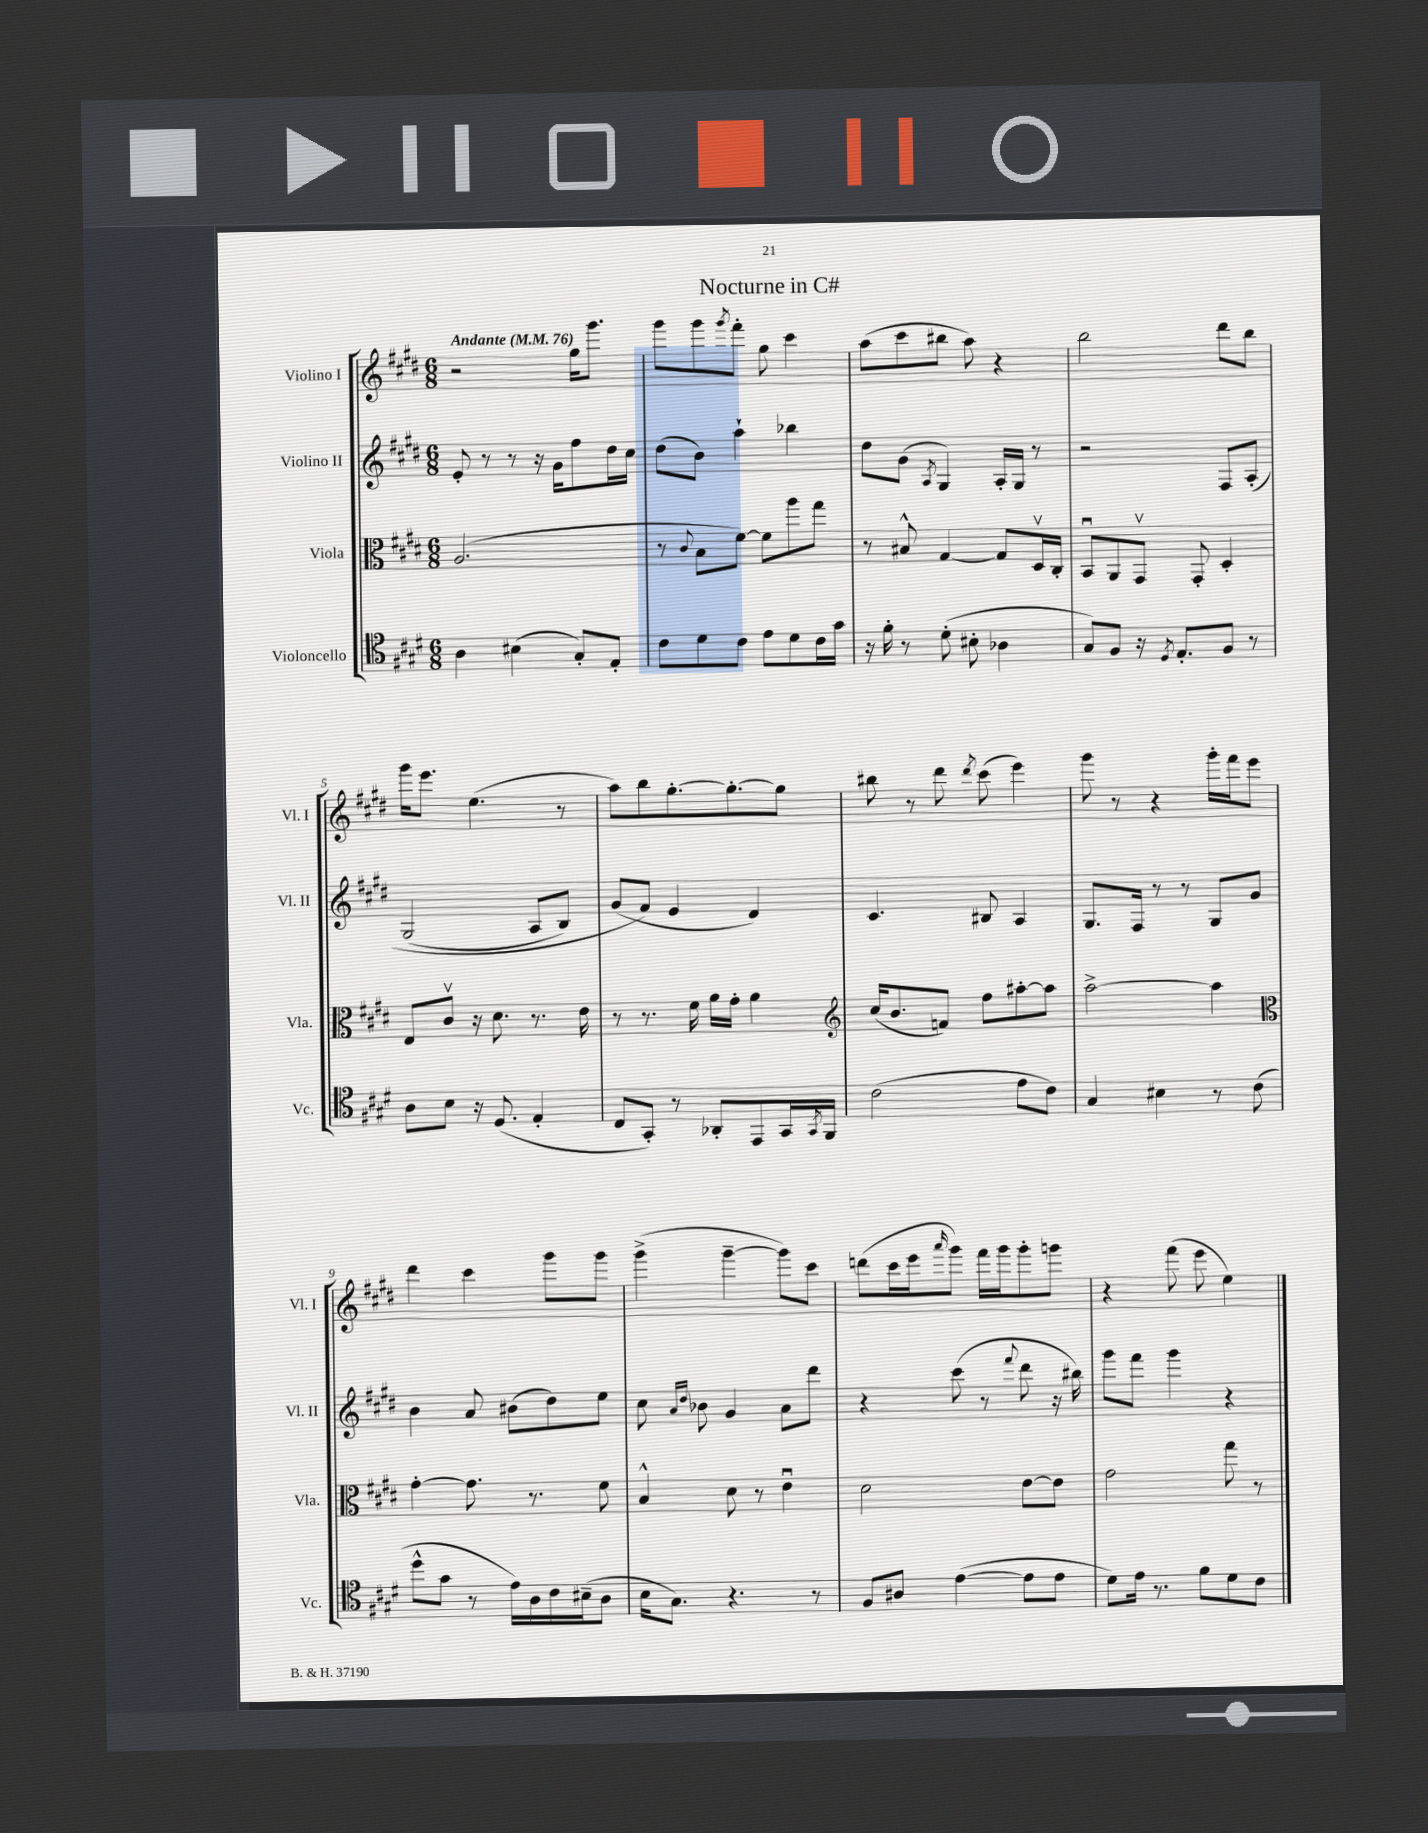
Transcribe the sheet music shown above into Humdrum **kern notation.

**kern	**kern	**kern	**kern
*part4	*part3	*part2	*part1
*staff4	*staff3	*staff2	*staff1
*I"Violoncello	*I"Viola	*I"Violino II	*I"Violino I
*I'Vc.	*I'Vla.	*I'Vl. II	*I'Vl. I
*clefC4	*clefC3	*clefG2	*clefG2
*k[f#c#g#d#]	*k[f#c#g#d#]	*k[f#c#g#d#]	*k[f#c#g#d#]
*M6/8	*M6/8	*M6/8	*M6/8
*MM76	*MM76	*MM76	*MM76
=1	=1	=1	=1
!	!	!	!LO:TX:a:B:t=Andante
4A\	(2.A/	8e'/	2r
.	.	8r	.
(4B#X\	.	8r	.
.	.	16r	.
.	.	16g#\KL	.
8G#'/L)	.	8ff#\	16gg#\KL
.	.	.	8.ggg#\J
8E'/J	.	16dd#\L	.
.	.	16cc#\JJ	.
=2	=2	=2	=2
8c#\L	8r	(8dd#\L	8ggg#\L
.	8qqc#/	.	.
8d#\	8B\L	8b\J)	8ggg#\
.	.	.	8qggg#/
8c#\J	[8f#\J)	4aa`\	8fff#'\J
8e\L	8f#\L]	.	8gg#\
8d#\	8aa\	4bb-X\	4ccc#\
16c#\L	8gg#\J	.	.
16g#\JJ	.	.	.
=3	=3	=3	=3
16r	8r	8dd#\L	(8aa\L
16f#'\	.	.	.
8r	8B#X^^/	(8g#\J	8ccc#\
.	.	8qA/	.
(8d#'\	[4G#/	4G#/)	8bb#X\J
8B#X'\	.	.	8aa\)
4A-X\	8G#/L]	16A'/LL	4r
.	.	16G#/JJ	.
.	16D#v/L	8r	.
.	16C#'/JJ	.	.
=4	=4	=4	=4
8G#/L)	8BBu/L	2r	2bb\
8F#/J	8AA/	.	.
16r	8GG#v/J	.	.
8qD#/	.	.	.
8.E'/L	.	.	.
.	8GG#'/	.	.
8F#/J	4D#'/	8F#/L	8ddd#\L
8r	.	(8A'/J	8bb\J
!!LO:LB:g=z
=5	=5	=5	=5
8A\L	8E/L	(2G#/	16ggg#\KL
.	.	.	8.eee\J
8B\J	8c#v/J	.	.
16r	16r	.	(4.ee\
(8.D#/	8.d#\	.	.
4E'/	8.r	8A/L	.
.	.	8B/J)	8r
.	16e\	.	.
=6	=6	=6	=6
8C#/L	8r	(8g#/L	8aa\L)
8GG#'/J)	8.r	8f#/J)	8bb\
8r	.	4e/	[8.gg#'\
.	16f#\	.	.
8AA-X'/L	16a\LL	.	.
.	16g#'\JJ	.	8.gg#'\_
8EE/	4a\	4d#/)	.
16GG#/L	.	.	8gg#\J]
8qGG#/	.	.	.
16FF#/JJ	.	.	.
=7	=7	=7	=7
*	*clefG2	*	*
(2c#\	(16cc#/KL	4.c#/	8bb#X\
.	8.b/	.	.
.	.	.	8r
.	8fn/J)	.	8ddd#\
.	.	.	8qddd#/
.	8ff#\L	8B#X/	(8ccc#\
8e\L	[8aa#X'\	4A/	4eee\)
8c#\J)	8aa#\J]	.	.
=8	=8	=8	=8
4G#/	[2aa^\	8.G#/L	8ggg#\
.	.	.	8r
.	.	16F#/Jk	.
4B#X\	.	8r	4r
.	.	8r	.
8r	4aa\]	8G#/L	16ggg#'\LL
.	.	.	16fff#\J
(8c#\	.	8g#/J	8eee\J
!!LO:LB:g=z
=9	=9	=9	=9
*	*clefC3	*	*
8dd#^^\L	[4g#'\	4b\	4ddd#\
8g#\J	.	.	.
8r	8.g#\]	8a/	4ccc#\
16e\LL)	.	(8b#X\L	.
16A\	8.r	.	.
16c#\	.	8dd#\)	8ggg#\L
(16B#X~\J	.	.	.
8A\J	8f#\	8ee\J	8ggg#\J
=10	=10	=10	=10
16B\KL	4B^^/	8cc#\	(4ggg#^\
8.G#\J)	.	.	.
.	.	16qqa/LL	.
.	.	16qqdd#/JJ	.
.	.	8b-X\	.
4.r	8d#\	4g#/	[4ggg#~\
.	8r	.	.
.	4eu\	8a\L	8ggg#\L])
8r	.	8ddd#\J	8ccc#\J
=11	=11	=11	=11
8F#/L	2d#\	4r	(8dddn\L
8A#X/J	.	.	16ccc#\L
.	.	.	16eee\J
.	.	.	16qqaaa/
([4e\	.	(8ccc#\	8ggg#\J)
.	.	8r	16fff#\LL
.	.	.	16ggg#\J
.	.	8qqfff#/	.
8e\L]	[8e\L	8ddd#\	8ggg#'\
8e\J	8e\J]	16r	8gggn\J
.	.	16bb#X\)	.
=12	=12	=12	=12
8d#\L)	2g#\	8ggg#\L	4r
16e\Jk	.	8fff#\J	.
8.r	.	.	.
.	.	4ggg#\	(8fff#\
8f#\L	.	.	8eee\
8d#\	8gg#\	4r	4ee\)
8c#\J	8r	.	.
==	==	==	==
*-	*-	*-	*-
